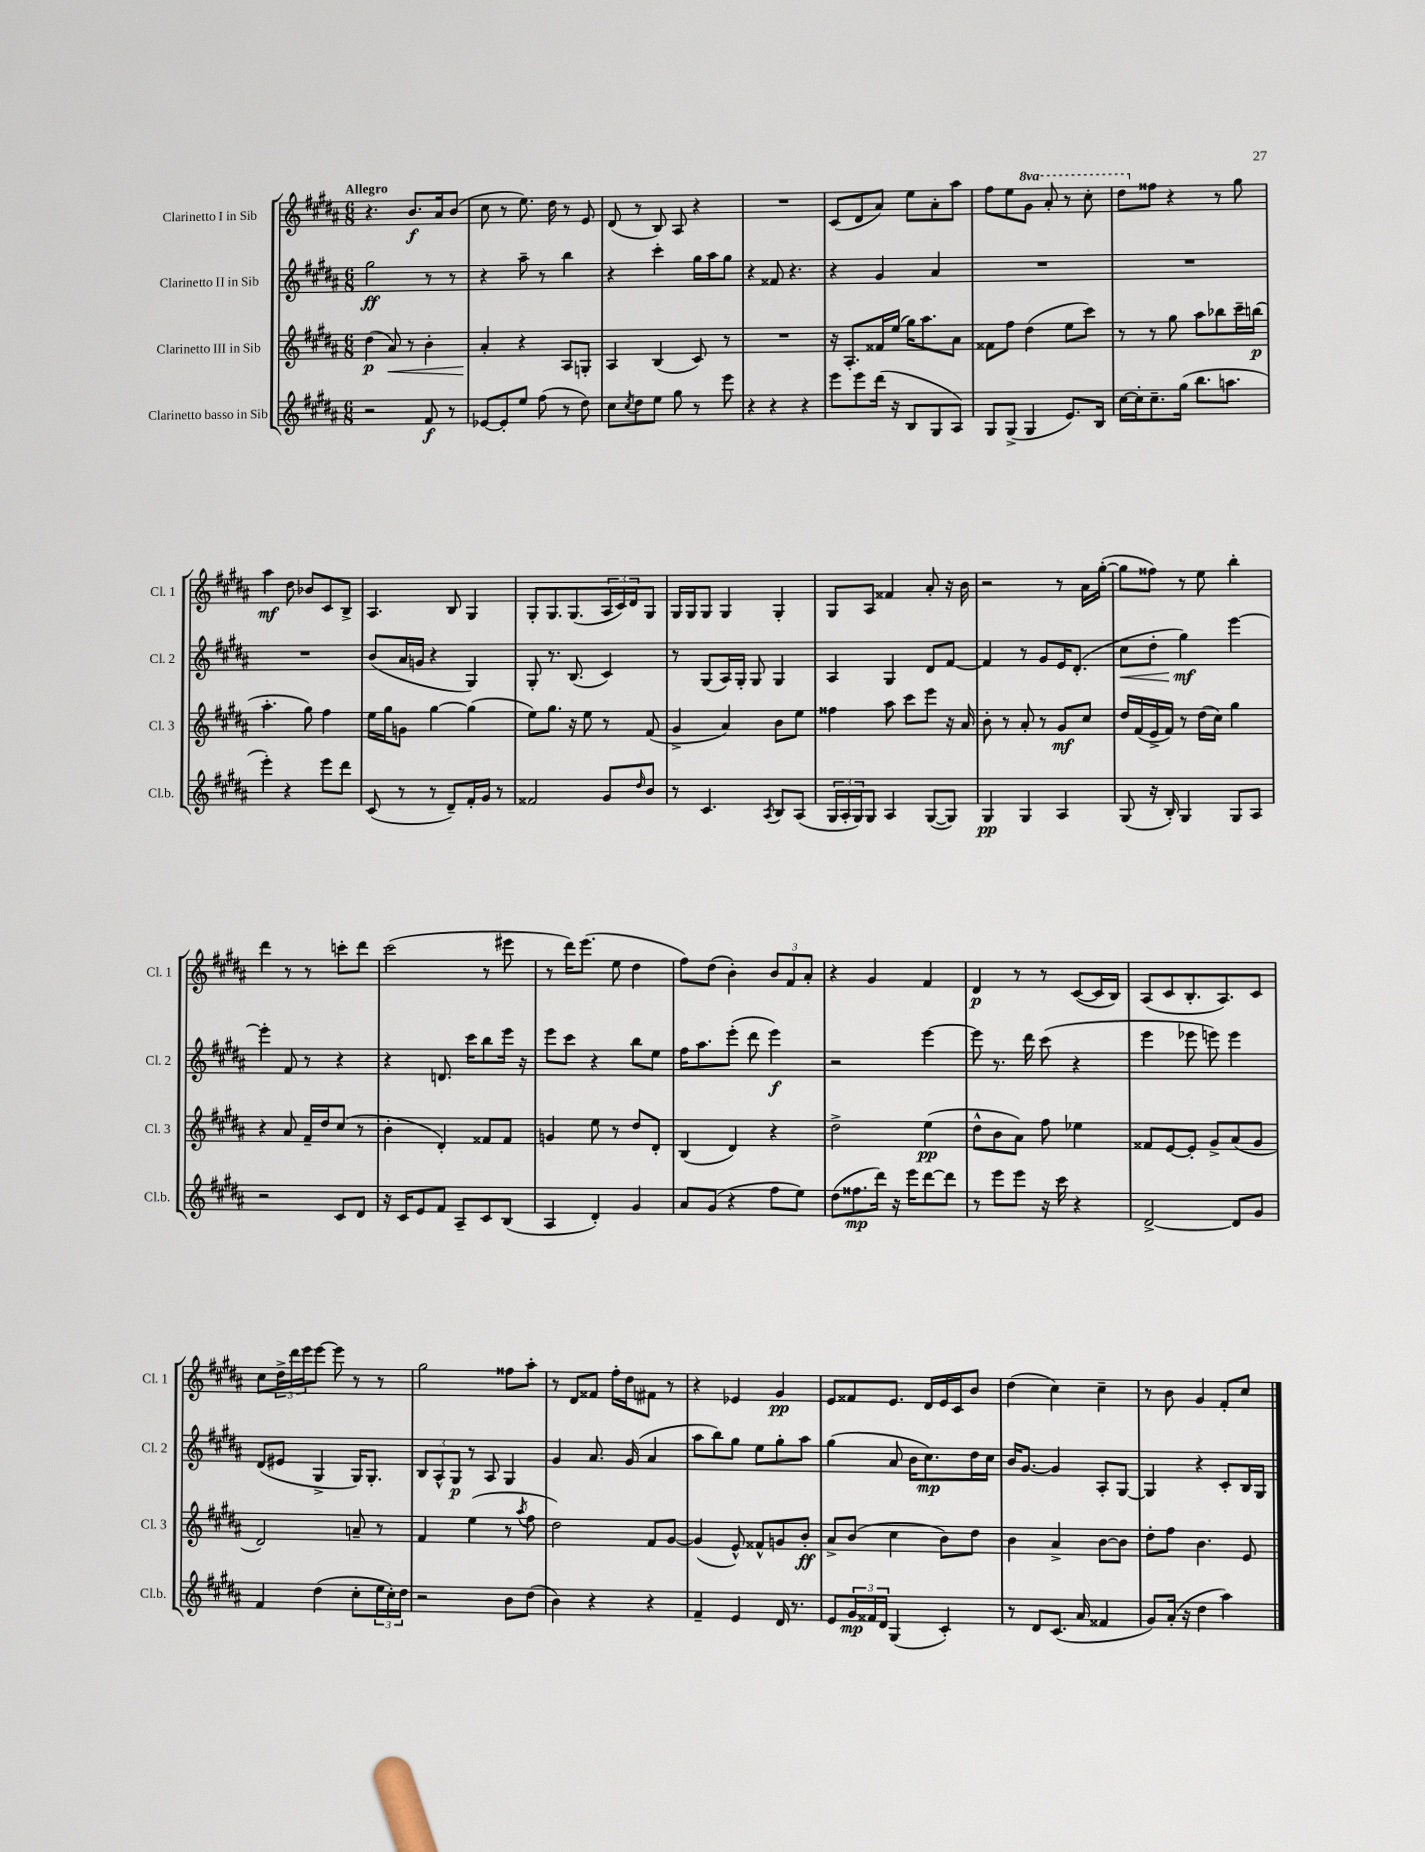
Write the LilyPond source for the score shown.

<<
\new StaffGroup <<
\new Staff = "s0" \with { instrumentName = "Clarinetto I in Sib" shortInstrumentName = "Cl. 1" } {
    \clef treble \key b \major \numericTimeSignature \time 6/8 \set Staff.ottavationMarkups = #ottavation-simple-ordinals \tempo "Allegro"
    r4. b'8.\f ais'16 b'8( |
    cis''8 r8 e''8.) dis''16 r8 e'8 |
    dis'8( r8 b8) ais8 r4 |
    R2. |
    cis'8( dis'8 ais'8) e''8 ais'8-. ais''8 |
    fis''8 e''8 \ottava #1 gis''8 ais''8-. r8 cis'''8-. |
    dis'''8 \ottava #0 fisis''8 r4 r8 gis''8 |
    ais''4\mf dis''8 bes'8 cis'8 b8-> |
    ais4. b8 gis4 |
    gis8-. gis8. gis8.( \tuplet 3/2 { ais16 cis'16) dis'16 } gis8 |
    gis16 gis16 gis8 gis4 gis4-. |
    gis8 ais8 fisis'4 ais'8-. r16 b'16 |
    r2 r8 ais'16 gis''16~-.( |
    gis''8 fisis''8) r8 e''8 b''4-. |
    dis'''4 r8 r8 c'''8-. dis'''8 |
    cis'''2( r8 eis'''8 |
    r8 dis'''16) e'''8.( e''8 dis''4 |
    fis''8) dis''8( b'4-.) \tuplet 3/2 { b'8 fis'8 ais'8-. } |
    r4 gis'4 fis'4 |
    dis'4\p r8 r8 cis'8~( cis'16 b16) |
    ais8( cis'8 b8.-. ais8.) cis'8 |
    cis''8 \tuplet 3/2 { dis''16-> dis'''16 e'''16 } e'''8~ e'''8 r8 r8 |
    gis''2 fisis''8 ais''8-. |
    r8 dis'8 fisis'8 fis''16-. dis''16 fis'8 r8 |
    r4 ees'4 gis'4\pp |
    e'8 fisis'8 e'8. dis'16 e'16 cis'16 b'8 |
    dis''4( cis''4) cis''4-- |
    r8 b'8 gis'4 fis'8-. cis''8 \bar "|." |
}
\new Staff = "s1" \with { instrumentName = "Clarinetto II in Sib" shortInstrumentName = "Cl. 2" } {
    \clef treble \key b \major \numericTimeSignature \time 6/8
    gis''2\ff r8 r8 |
    r4 ais''8-- r8 b''4 |
    r4 cis'''4-. gis''16 ais''16 gis''8 |
    r4 fisis'8 r4. |
    r4 gis'4 ais'4 |
    R2. |
    R2. |
    R2. |
    b'8( ais'16 g'16 r4 gis4) |
    gis8-. r8. b8.( cis'4) |
    r8 gis8( ais16) gis16-. gis8 gis4 |
    ais4 gis4 dis'8 fis'8~ |
    fis'4 r8 gis'8 e'16 dis'8.-.( |
    cis''8\< dis''8-. gis''4\mf\!) e'''4~ |
    e'''4-. fis'8 r8 r4 |
    r4 d'8. cis'''16 b''8 e'''16 r16 |
    e'''8 cis'''8 r4 b''8 e''8 |
    fis''16 ais''8. e'''8-.( dis'''8 e'''4\f) |
    r2 e'''4~ |
    e'''8 r8. dis'''16 cis'''8( r4 |
    e'''4 ees'''8 e'''8) e'''4 |
    dis'8( eis'8 gis4-> gis16) gis8.-. |
    \tuplet 3/2 { b8 ais8-^ gis8\p } r8 ais8 gis4 |
    gis'4 ais'8. gis'16( ais'4 |
    ais''8 b''8) gis''8 e''8 gis''8-. ais''8 |
    gis''4( ais'8 b'16 cis''8.\mp) dis''16 cis''16 |
    b'16 gis'8.~ gis'4 ais8-. gis8~ |
    gis4 r4 cis'8-. b16 gis16 \bar "|." |
}
\new Staff = "s2" \with { instrumentName = "Clarinetto III in Sib" shortInstrumentName = "Cl. 3" } {
    \clef treble \key b \major \numericTimeSignature \time 6/8
    dis''4\p( ais'8\<) r8 b'4-. |
    ais'4-.\! r4 ais8 g8-. |
    ais4 b4( cis'8) r8 |
    R2. |
    r16 ais8.-. fisis'16 e''16( gis''16) ais''8. ais'8 |
    fisis'8 fis''8 dis''4( e''8 cis'''8) |
    r8 r8 gis''8 ais''8 bes''8 cis'''16-- b''16\p( |
    ais''4.-. gis''8) fis''4 |
    e''16 gis''16 g'8 gis''4~ gis''4( |
    e''8) gis''8. r16 e''8 r8 fis'8( |
    gis'4-> ais'4) b'8 e''8 |
    fisis''4 ais''8 cis'''8 e'''8 r16 ais'16 |
    b'8-. r8 ais'8-. r8 gis'8\mf cis''8 |
    dis''16 fis'16( e'16-> fis'16) r8 dis''16( cis''16) gis''4 |
    r4 ais'8 fis'16-- dis''16 cis''8( r8 |
    b'4-. dis'4-.) fisis'8 fisis'8 |
    g'4 e''8 r8 dis''8 dis'8-. |
    b4( dis'4) r4 |
    dis''2-> e''4\pp( |
    dis''8-^ b'8 ais'8) fis''8 ees''4 |
    fisis'8 e'8~ e'8-. gis'8-> ais'8( gis'8 |
    dis'2) a'8-- r8 |
    fis'4 e''4( r8 \acciaccatura { ais''8 } fis''8 |
    dis''2) fis'8 gis'8~ |
    gis'4( e'8-^) fisis'8-^ g'8 b'8-.\ff |
    ais'8-> b'8( cis''4 b'8) dis''8 |
    b'4 ais'4-> b'8~ b'8 |
    dis''8-. fis''8 b'4. e'8 \bar "|." |
}
\new Staff = "s3" \with { instrumentName = "Clarinetto basso in Sib" shortInstrumentName = "Cl.b." } {
    \clef treble \key b \major \numericTimeSignature \time 6/8
    r2 fis'8\f r8 |
    ees'8~ ees'8-. e''8 fis''8( r8 dis''8) |
    cis''8 \acciaccatura { cis''8 } dis''8 e''8 gis''8 r8 e'''8 |
    r4 r4 r4 |
    e'''8 e'''8 dis'''16( r16 b8 gis8 ais8) |
    gis8 gis8->( gis4 e'8.) b16 |
    cis''16~ cis''16-. cis''8.-- gis''16( b''8. a''8. |
    e'''4-.) r4 e'''8 dis'''8 |
    cis'8( r8 r8 dis'8--) fis'16-. gis'16 r8 |
    fisis'2 gis'8 \grace { dis''16 } b'8 |
    r8 cis'4. \acciaccatura { ais8 } b8 ais8( |
    \tuplet 3/2 { gis16 ais16-. gis16) } gis8 ais4 gis8~( gis8) |
    gis4\pp gis4 ais4 |
    gis8( r16 b16-.) gis4 gis8 ais8 |
    r2 cis'8 dis'8 |
    r16 cis'16 e'8 fis'8 ais8-- cis'8 b8( |
    ais4 dis'4-.) gis'4 |
    ais'8 gis'8( r4 fis''8 e''8) |
    dis''8( fisis''8.\mp dis'''16) r16 e'''16 dis'''8~ dis'''8 |
    r8 e'''8 e'''8 r16 cis'''16 r4 |
    dis'2~-> dis'8 gis'8 |
    fis'4 dis''4( cis''8-. \tuplet 3/2 { e''16 cis''16-.) dis''16 } |
    r2 b'8 dis''8( |
    b'4) r4 r4 |
    fis'4-- e'4 dis'16 r8. |
    e'8 \tuplet 3/2 { gis'16\mp fisis'16 dis'16 } gis4( cis'4-.) |
    r8 dis'8 cis'8.( ais'16 fisis'4 |
    gis'8) ais'16-.( r16 dis''4 ais''4) \bar "|." |
}
>>
>>
\layout { \context { \Score \remove "Bar_number_engraver" } }
